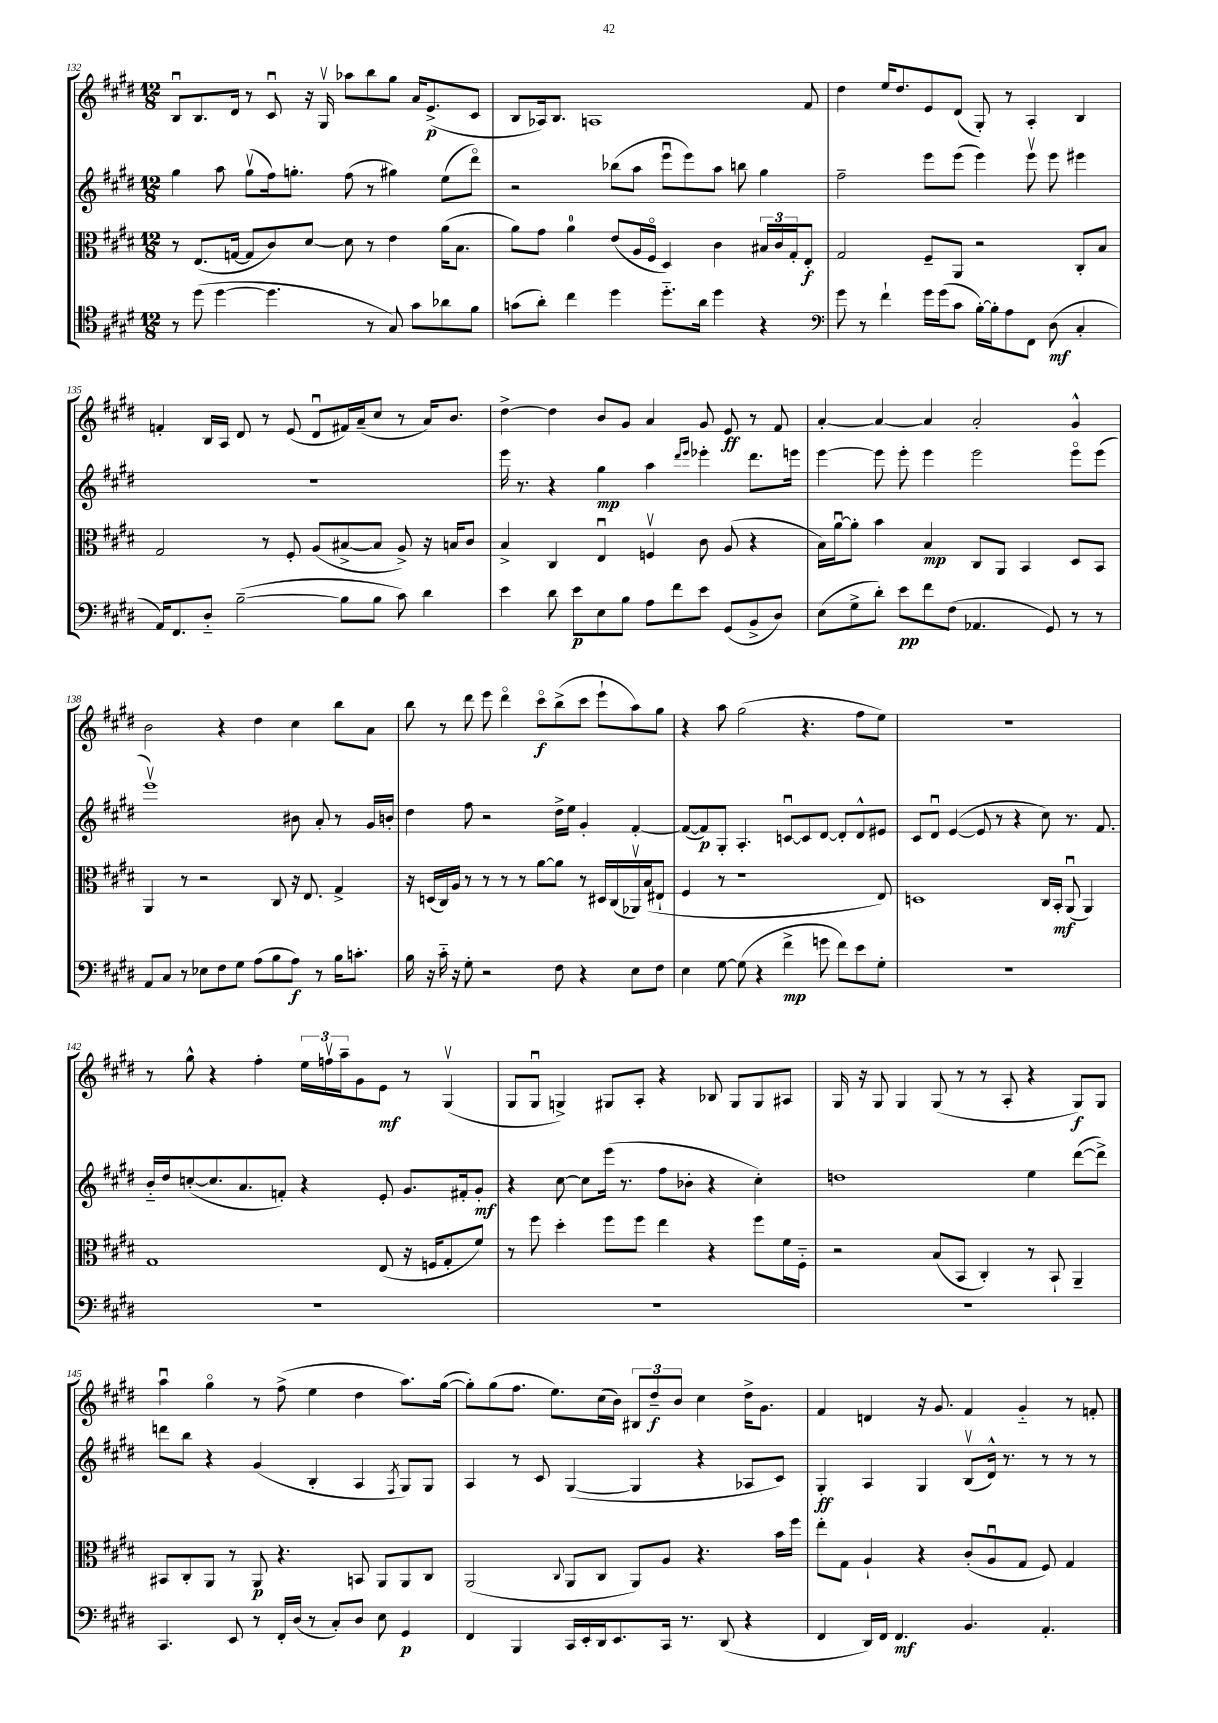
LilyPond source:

<<
\new StaffGroup <<
\new Staff = "s0" {
    \clef treble \key e \major \numericTimeSignature \time 12/8
    b8\downbow b8. dis'16 r8 cis'8\downbow r16 gis16\upbow aes''8 b''8 gis''8 a'16 e'8.->\p( cis'8 |
    b8 aes16) b8. a1 fis'8 |
    dis''4 e''16 dis''8. e'8 dis'8( gis8-.) r8 a4-. b4 |
    f'4-. b16 a16 dis'8 r8 e'8( dis'8\downbow fis'16) a'16--( cis''8 r8 a'16) b'8. |
    dis''4~-> dis''4 b'8 gis'8 a'4 gis'8 e'8\ff r8 fis'8 |
    a'4~-. a'4~ a'4 a'2-. gis'4-^ |
    b'2 r4 dis''4 cis''4 b''8 a'8 |
    b''8 r8 dis'''8 e'''8 dis'''4\flageolet cis'''8\flageolet\f b''8->( cis'''8 e'''8-! a''8) gis''8 |
    r4 a''8 gis''2( r4. fis''8 e''8) |
    R1. |
    r8 gis''8-^ r4 fis''4-. \tuplet 3/2 { e''16 f''16\upbow a''16-- } gis'8 e'8\mf r8 gis4\upbow( |
    gis8 gis8\downbow g4->) gis8 a8-. r4 bes8 gis8 gis8 ais8 |
    gis16 r16 gis8 gis4 gis8( r8 r8 a8-. r4 gis8\f) gis8 |
    a''4\downbow gis''4\flageolet r8 fis''8->( e''4 dis''4 a''8.) gis''16~( |
    gis''8-.) gis''8( fis''8. e''8.) cis''16( b'16) \tuplet 3/2 { bis8 dis''8--\f b'8 } cis''4 dis''16-> gis'8. |
    fis'4 d'4 r16 gis'8. fis'4 gis'4-_ r8 f'8-. \bar "|." |
}
\new Staff = "s1" {
    \clef treble \key e \major \numericTimeSignature \time 12/8
    gis''4 a''8 gis''8\upbow( fis''16) g''8.-. fis''8( r8 gis''4) e''8( dis'''8\flageolet) |
    r2 bes''8( a''8 e'''8\downbow e'''8) a''8 b''8 gis''4 |
    fis''2-- e'''8 e'''8( e'''4) e'''8\upbow e'''8 eis'''4 |
    R1. |
    e'''16 r8. r4 gis''4\mp a''4 \grace { dis'''16 e'''16 } ees'''4-. dis'''8. e'''16 |
    e'''4~ e'''8 e'''8-. e'''4 e'''2 e'''8\flageolet e'''8( |
    e'''1\upbow) bis'8 a'8-. r8 gis'16 b'16-. |
    dis''4 fis''8 r2 dis''16-> e''16 gis'4-. fis'4~-. |
    fis'8~( fis'8\p) gis8-. a4.-. c'8~\downbow c'8 dis'8~ dis'8-. dis'8-^ eis'8 |
    cis'8 dis'8\downbow e'4~( e'8 r8 r4 cis''8) r8. fis'8. |
    b'16-_ dis''16 c''8~-.( c''8. a'8. f'8-.) r4 e'8-. gis'8. fis'16-. gis'8-.\mf |
    r4 cis''8~ cis''8 e'''16( r8. fis''8 bes'8-. r4 cis''4-.) |
    d''1 e''4 dis'''8~( dis'''8->) |
    d'''8 b''8 r4 gis'4( b4-. a4 \acciaccatura { fis8 } gis8) gis8 |
    a4 r8 cis'8 gis4~( gis4 r4 aes8 cis'8) |
    gis4-.\ff a4 gis4 b8\upbow( dis'16-^) r8. r8 r8 r8 \bar "|." |
}
\new Staff = "s2" {
    \clef alto \key e \major \numericTimeSignature \time 12/8
    r8 e8.( g16~ g8 cis'8) dis'8~ dis'8 r8 e'4 a'16( b8. |
    a'8) gis'8 a'4-0 e'8( a16 fis16\flageolet dis4) cis'4 \tuplet 3/2 { bis16 cis'16 gis16-. } e8-.\f |
    gis2 fis8-- a,8 r2 cis8-. b8 |
    gis2 r8 fis8-. a8( bis8~-> bis8 a8->) r16 b16 cis'8 |
    b4-> cis4 e4\downbow f4\upbow cis'8 a8( r4 |
    b16) a'16~\downbow a'8-. b'4 b4\mp cis8 a,8 b,4 dis8 b,8 |
    a,4 r8 r2 cis8 r16 e8. gis4-> |
    r16 d16( cis16) a16 r8 r8 r8 r8 a'8~ a'8 r8 dis16 cis16( aes,16\upbow) b16( eis8-! |
    fis4 r8 r1 e8) |
    d1 cis16 b,16-.\mf a,8\downbow( a,4) |
    gis1 e8( r16 f16 gis8-. fis'8) |
    r8 fis''8 dis''4-. fis''8 fis''8 e''4 r4 fis''8 fis'16 fis16-_ |
    r2 b8( b,8 cis4-.) r8 b,8-! a,4-- |
    bis,8 cis8-. a,8 r8 a,8\p r4. b,8 a,8 a,8 cis8 |
    a,2( \appoggiatura { cis8 } a,8 cis8 a,8) a8 r4. b'16 fis''16 |
    e''8-. gis8 a4-! r4 cis'8-.( a8\downbow gis8 fis8) gis4 \bar "|." |
}
\new Staff = "s3" {
    \clef tenor \key e \major \numericTimeSignature \time 12/8
    r8 dis''8( dis''4~ dis''4. r8 gis8) gis'8 aes'8 fis'8 |
    g'8( a'8-.) cis''4 dis''4 dis''8.-_ a'16 dis''4 r4 |
    \clef bass gis'8 r8 fis'4-! gis'16 gis'16( cis'8 b16~-.) b16-. a8 fis,8 dis8\mf( cis4-. |
    a,16) fis,8. dis8-_ b2~--( b8 b8 cis'8) dis'4 |
    e'4 dis'8 e'8\p e8 b8 a8 fis'8 e'8 gis,8( b,8-> dis8) |
    e8( gis8-> dis'8-.) e'8\pp fis'8 fis8( aes,4. gis,8) r8 r8 |
    a,8 cis8 r8 ees8 fis8 gis8 a8( b8 a8\f) r8 b16 c'8.-. |
    b16 r16 cis'16-_ r16 gis8-. r2 fis8 r4 e8 fis8 |
    e4 gis8~ gis8( r4 fis'4->\mp g'8 fis'8) e'8 gis8-. |
    R1. |
    R1. |
    R1. |
    R1. |
    cis,4. e,8 r8 fis,16-. dis16( r8 cis8-.) dis8 e8 gis,4\p |
    fis,4 b,,4 cis,16 e,16-. dis,16 e,8. cis,16 r8. dis,8( r4 |
    fis,4 dis,16) fis,16 fis,4.\mf b,4. a,4.-. \bar "|." |
}
>>
>>
\layout { \context { \Score currentBarNumber = #132 } }
